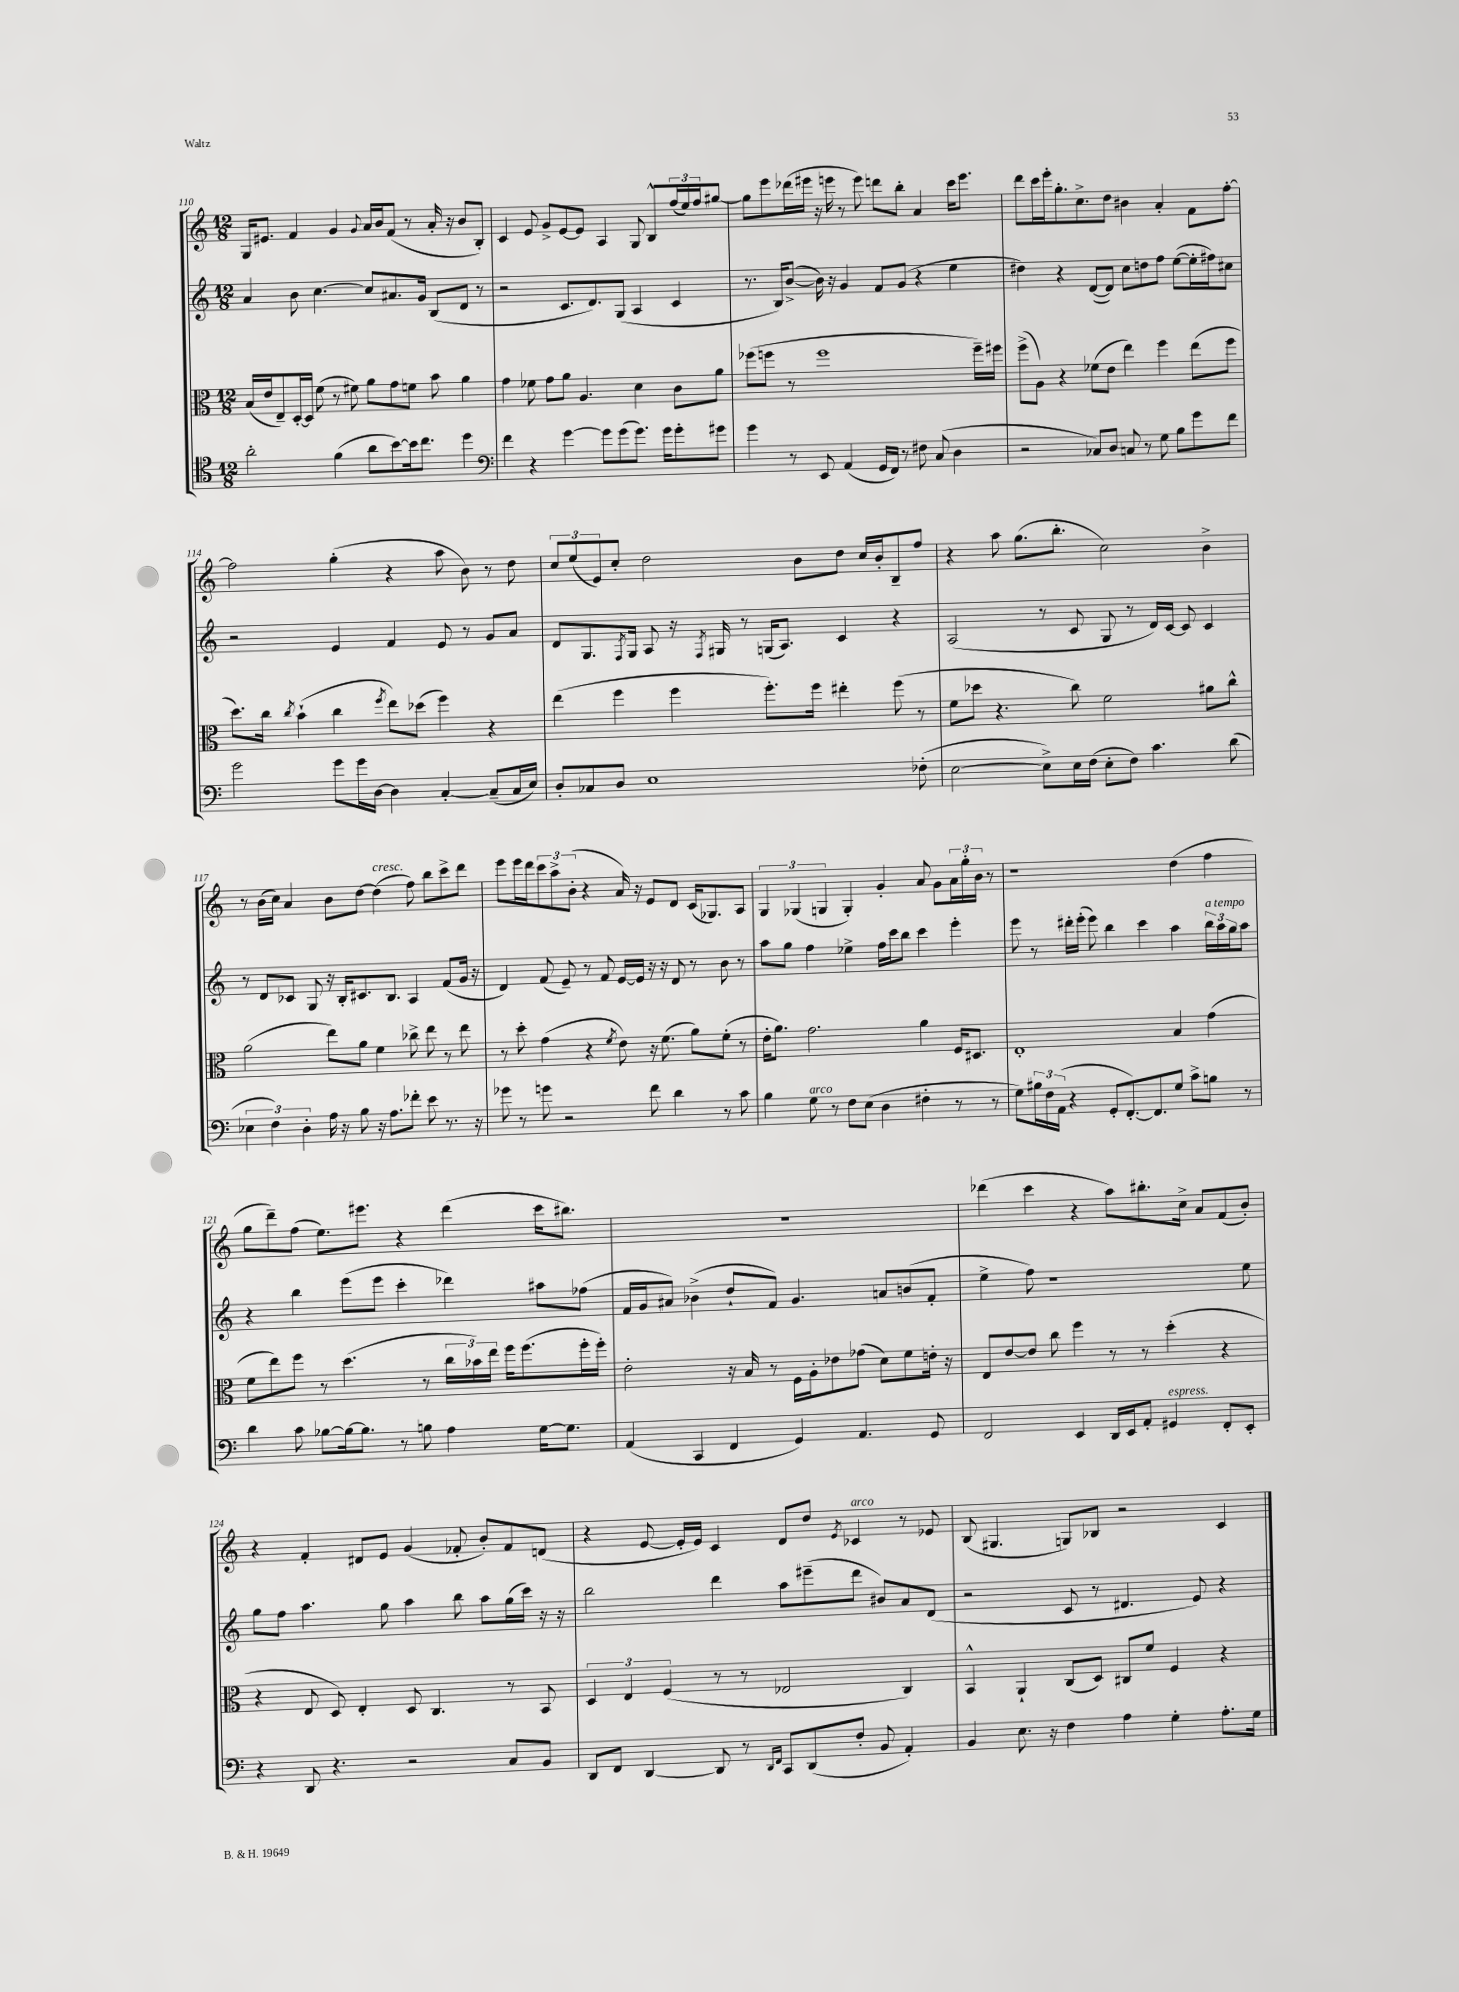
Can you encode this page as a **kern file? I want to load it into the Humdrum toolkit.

**kern	**kern	**kern	**kern
*part4	*part3	*part2	*part1
*staff4	*staff3	*staff2	*staff1
*clefC4	*clefC3	*clefG2	*clefG2
*k[]	*k[]	*k[]	*k[]
*M12/8	*M12/8	*M12/8	*M12/8
=110	=110	=110	=110
2a'\	(16B/LL	4a/	16G/KL
.	16e/J	.	8.e#X/J
.	8E~/)	.	.
.	[16D'/L	8b\	4f/
.	16D/JJ]	.	.
.	(8f\	[4.cc\	.
(4f\	8r	.	4g/
.	8f#X\)	.	.
.	.	.	8qqg/
8a\L	8a\L	8cc/L]	16a/LL
.	.	.	16b/J
[8b\)	8g\	8.a#X/	(8f/J
16b\k]	8fn\J	.	8r
8.cc\J	.	16g/Jk	.
.	8b\	(8B/L	16a'/
.	.	.	16r
4dd\	4a\	8d/J	8b/L
.	.	8r	8B'/J)
=111	=111	=111	=111
*clefF4	*	*	*
4f\	4g\	2r	4c/
4r	8f-X\	.	8e/
.	8g\L	.	8g^/L
[4g\	8a\J	8.c/L	[8e/
.	4.A/	.	8e/J]
.	.	8.d/)	.
8g\L]	.	.	4A/
(8g\	.	(8G/J	.
8.g\J)	4d\	4A/	8G/
.	.	.	8B^^/L
16g\KL	.	.	.
8g'\	8c\L	4c/	(24ff/L
.	.	.	24ee/)
.	.	.	24ff/J
8g#X\J	8a\J	.	[8gg#X/J
=112	=112	=112	=112
4g\	(8ff-X\L	8.r	8gg#\L]
.	8ffn\J	.	8eee\
.	.	16B/KL)	.
8r	8r	([8b^/J	(16ddd-X\L
.	.	.	16eee#X\JJ
8EE/	1ff	16b\])	16r
.	.	16r	16eeen\
(4AA/	.	4g/	8r
.	.	.	8eee\)
16GG/LL	.	8f/L	8dddn\L
16FF/JJ)	.	.	.
8r	.	(8g/J	8bb'\J
8F#X\	.	4r	4a/
(8C/	.	.	.
4D\	.	4ee\	16ccc\KL
.	.	.	8.eee\J
.	16ff~\LL)	.	.
.	16ff#X\JJ	.	.
=113	=113	=113	=113
2r	(8ff^\L	4dd#X\)	8ddd\L
.	8A\J)	.	16ccc\L
.	.	.	16eee'\J
.	4r	4r	8.gg'\
.	.	.	8.cc^\
8C-X/L)	(8f-X\L	([8d/L	.
8D/J	8e\J	8d/J])	8dd\J
8Cn/	4ee\)	8cc\L	4b#X\
8r	.	8ddn\	.
8G\	4ff\	8ff\J	4a'/
8B\L	.	([8ee\L	.
8g\	(8ee\L	16ee'\L]	8f\L
.	.	16ff#X\J)	.
8f\J	8ff\J	8cc#X\J	[8ff'\J
!!LO:LB:g=z
=114	=114	=114	=114
2g\	8.dd\L)	2r	2ff\]
.	16cc\Jk	.	.
.	8qcc/	.	.
.	(4b`\	.	.
8g\L	4cc\	4e/	(4gg'\
16g\L	.	.	.
[16D\JJ	.	.	.
.	8qff/	.	.
4D\]	8ee\L)	4f/	4r
.	(8dd-X\J	.	.
[4C'/	4ff\)	8e/	8aa\
.	.	8r	8b\)
(8C~/L]	4r	8g/L	8r
16C/L	.	8a/J	8dd\
16E/JJ)	.	.	.
=115	=115	=115	=115
8D'/L	(4ee\	8d/L	12cc/L
.	.	.	(12ee/
8C-X/	.	8.G/	.
.	.	.	12e/)
8D/J	4ff\	.	8cc'/J
.	.	8qF/	.
.	.	16G/Jk	.
1E	.	8A/	2dd\
.	4ff\	16r	.
.	.	8qF/	.
.	.	16G#X/	.
.	.	8r	.
.	8.ff'\L)	(16Gn/KL	.
.	.	8.A/J)	.
.	.	.	8b\L
.	16ff\Jk	.	.
.	4ee#X'\	4c/	8dd\J
.	.	.	16cc/LL
.	.	.	16b'/J
.	(8ff\	4r	8B~/
(8F-X'\	8r	.	8ff/J
=116	=116	=116	=116
[2E\	8f\L	(2A/	4r
.	8dd-X\J	.	.
.	4.r	.	8aa\
.	.	.	(8.gg\L
8E^\L])	.	8r	.
.	.	.	8.bb'\J
16E\L	8cc\)	8c/	.
(16F\JJ	.	.	.
8E'\L	2f\	8G/	2cc\)
8F\J)	.	8r	.
4.c\	.	16d/LL)	.
.	.	[16c/JJ	.
.	.	8c/]	.
.	8a#X\L	4c/	4b^\
(8d\	8cc^^\J	.	.
!!LO:LB:g=z
=117	=117	=117	=117
6E-X\	(2a\	8r	8r
.	.	8d/L	(16b\LL
6F\)	.	.	.
.	.	.	16cc\JJ)
.	.	8c-X/J	4a/
6D'\	.	.	.
.	.	8G/	.
16A\	8ee\L)	16r	8b\L
16r	.	16B'/KL	.
8B\	8a\J	8.c#X/	[8dd\J
!	!	!	!LO:TX:a:i:t=cresc.
16r	4f\	.	(4dd\]
8.A\L	.	8.B/J	.
8f-X'\J	8cc-X^\	4A/	8ff\)
8e\	8ee\	.	8bb\L
8.r	8r	(8f/L	8ccc^\
.	8ee\	16g/Jk	8ddd\J
16r	.	16r	.
=118	=118	=118	=118
8g-X\	8r	4d/)	8eee\L
8r	8dd'\	.	16eee\L
.	.	.	16ddd\J
8gn\	(4g\	(8f/	12ccc\
.	.	.	12aa^\
2r	.	8e~/)	.
.	.	.	(12b'\J
.	4r	8r	4r
.	.	8f/	.
.	8qf/	.	.
.	8e\)	[16e/LL	16a/)
.	.	16e/JJ]	16r
8f\	16r	16r	8e/L
.	(8.f\	16r	.
4d\	.	8d/	8d/J
.	8a\L)	8r	(16c/KL
.	.	.	8.G-X/)
8r	(8f'\J	8b\	.
8c\	8r	8r	8A/J
=119	=119	=119	=119
4B\	16e'\KL	8aa\L	6G/
.	8.a\J)	.	.
.	.	8gg\J	.
.	.	.	(6G-X/
!LO:TX:a:i:t=arco	!	!	!
8G\	2.g\	4ff\	.
.	.	.	6Gn/
8r	.	.	.
8F\L	.	4ee-X^\	4G'/)
(8E\J	.	.	.
4D\	.	16ff\LL	4g'/
.	.	16ccc\J	.
.	.	8bb\J	.
4F#X'\	4a\	4ccc\	8a/
.	.	.	8g\L
8r	16F/KL	4eee'\	24a\L
.	.	.	24gg'\
.	8.D#X/J	.	.
.	.	.	24b\JJ
8r	.	.	8r
=120	=120	=120	=120
8G\L)	1E'	8eee\	1r
24B#X\L	.	8r	.
24F\	.	.	.
(24AA\JJ	.	.	.
4r	.	16ddd#X'\LL	.
.	.	(16eee'\JJ	.
.	.	8eee\)	.
8GG'/L	.	4bb\	.
[8.FF'/)	.	.	.
.	.	4ccc\	.
8.FF/]	.	.	.
8G/J	4B/	4aa\	(4dd\
8c^\L	.	.	.
!	!	!LO:TX:a:i:t=a tempo	!
8Bn\J	(4g\	24bb\LL	4ff\
.	.	24aa\	.
.	.	24gg\J	.
8r	.	8aa\J	.
!!LO:LB:g=z
=121	=121	=121	=121
4d\	8f\L	4r	8gg\L
.	8ee\)	.	8ddd~\)
8c\	8ff\J	4bb\	(8ff\J
[8B-X\L	8r	.	8.ee\L)
16B-\k_	(4.dd\	(8eee\L	.
8.B-\J]	.	.	8.eee#X\J
.	.	8eee\J	.
8r	.	4ccc'\	4r
8Bn\	8r	.	.
4A\	24cc\LL	4ddd-X\)	(4ddd\
.	24b-X\)	.	.
.	24ee\JJ	.	.
.	16ff\KL	.	.
.	(8.ff\	.	.
[16G\KL	.	8aa#X\L	16ccc\KL
8.G\J]	.	.	8.bb#X\J)
.	16ff'\L	(8ff-X\J	.
.	16ff'\JJ)	.	.
=122	=122	=122	=122
(4AA/	2e'\	16f/LL	1.r
.	.	16g/J	.
.	.	8a#X/J)	.
4CC/	.	(4b-X^\	.
4FF/	16r	8dd`/L	.
.	16B/	.	.
.	8r	8f/J)	.
4GG/)	16F\LL	4.g/	.
.	16A'\J	.	.
.	8e-X\	.	.
4.AA/	(8g-X\J	.	.
.	8d\L)	8an/L	.
.	8f\	(8bn/	.
8GG/	16en'\Jk	8f'/J	.
.	16r	.	.
=123	=123	=123	=123
2FF/	8E/L	4ee^\	(4ddd-X\
.	[8e/	.	.
.	8e/J]	8ff\)	4ccc\
.	8cc\	1r	.
4EE/	4ff\	.	4r
16DD/LL	8r	.	8aa\L)
16EE/J	.	.	.
8AA'/J	8r	.	8.bb#X'\
!LO:TX:a:i:t=espress.	!	!	!
4GG#X/	(4dd'\	.	.
.	.	.	16cc^\Jk
.	.	.	8a/L
8FF'/L	4r	.	(8f/
8EE'/J	.	8ee\	8b'/J)
!!LO:LB:g=z
=124	=124	=124	=124
4r	4r	8gg\L	4r
.	.	8ff\J	.
8DD/	8E/	4.aa\	4f'/
4.r	8D/)	.	.
.	4E'/	.	8d#X/L
.	.	8gg\	8e/J
2r	8D/	4aa\	(4g/
.	4.C/	.	.
.	.	8bb\	8f-X'/
.	.	8aa\L	8b'/L)
8C/L	8r	(16gg\L	8f-/
.	.	16ccc\JJ)	.
8BB/J	8BB/	16r	(8dn/J
.	.	16r	.
=125	=125	=125	=125
8DD/L	6D/	2bb\	4r
8FF/J	.	.	.
.	6E/	.	.
[4DD/	.	.	[8e/
.	(6F/	.	.
.	.	.	16e'/LL]
.	.	.	16e/JJ)
8DD/]	8r	4ddd\	4c/
8r	8r	.	.
16qqDD/LL	.	.	.
16qqFF/JJ	.	.	.
8CC/L	2E-X/	8aa\L	8d/L
(8DD/	.	(8eee#X~\	8dd/J
.	.	.	8qe/
!	!	!	!LO:TX:a:i:t=arco
8F'/J	.	8ddd\J	4c-X/
8BB/	.	8b#X/L)	.
4AA'/)	4C/)	8a/	8r
.	.	(8d/J	8e-X/
=126	=126	=126	=126
4BB/	4BB^^/	2r	(8B/
.	.	.	4.G#X/
8.E\	4AA`/	.	.
16r	.	.	.
4F\	(8C/L	8c/	8Gn/L)
.	8D/J)	8r	8B-X/J
4A\	8C#X/L	4.d#X/	2r
.	8f/J	.	.
4G'\	4F/	.	.
.	.	8e/)	.
8.A'\L	4r	4r	4c/
16G\Jk	.	.	.
==	==	==	==
*-	*-	*-	*-
